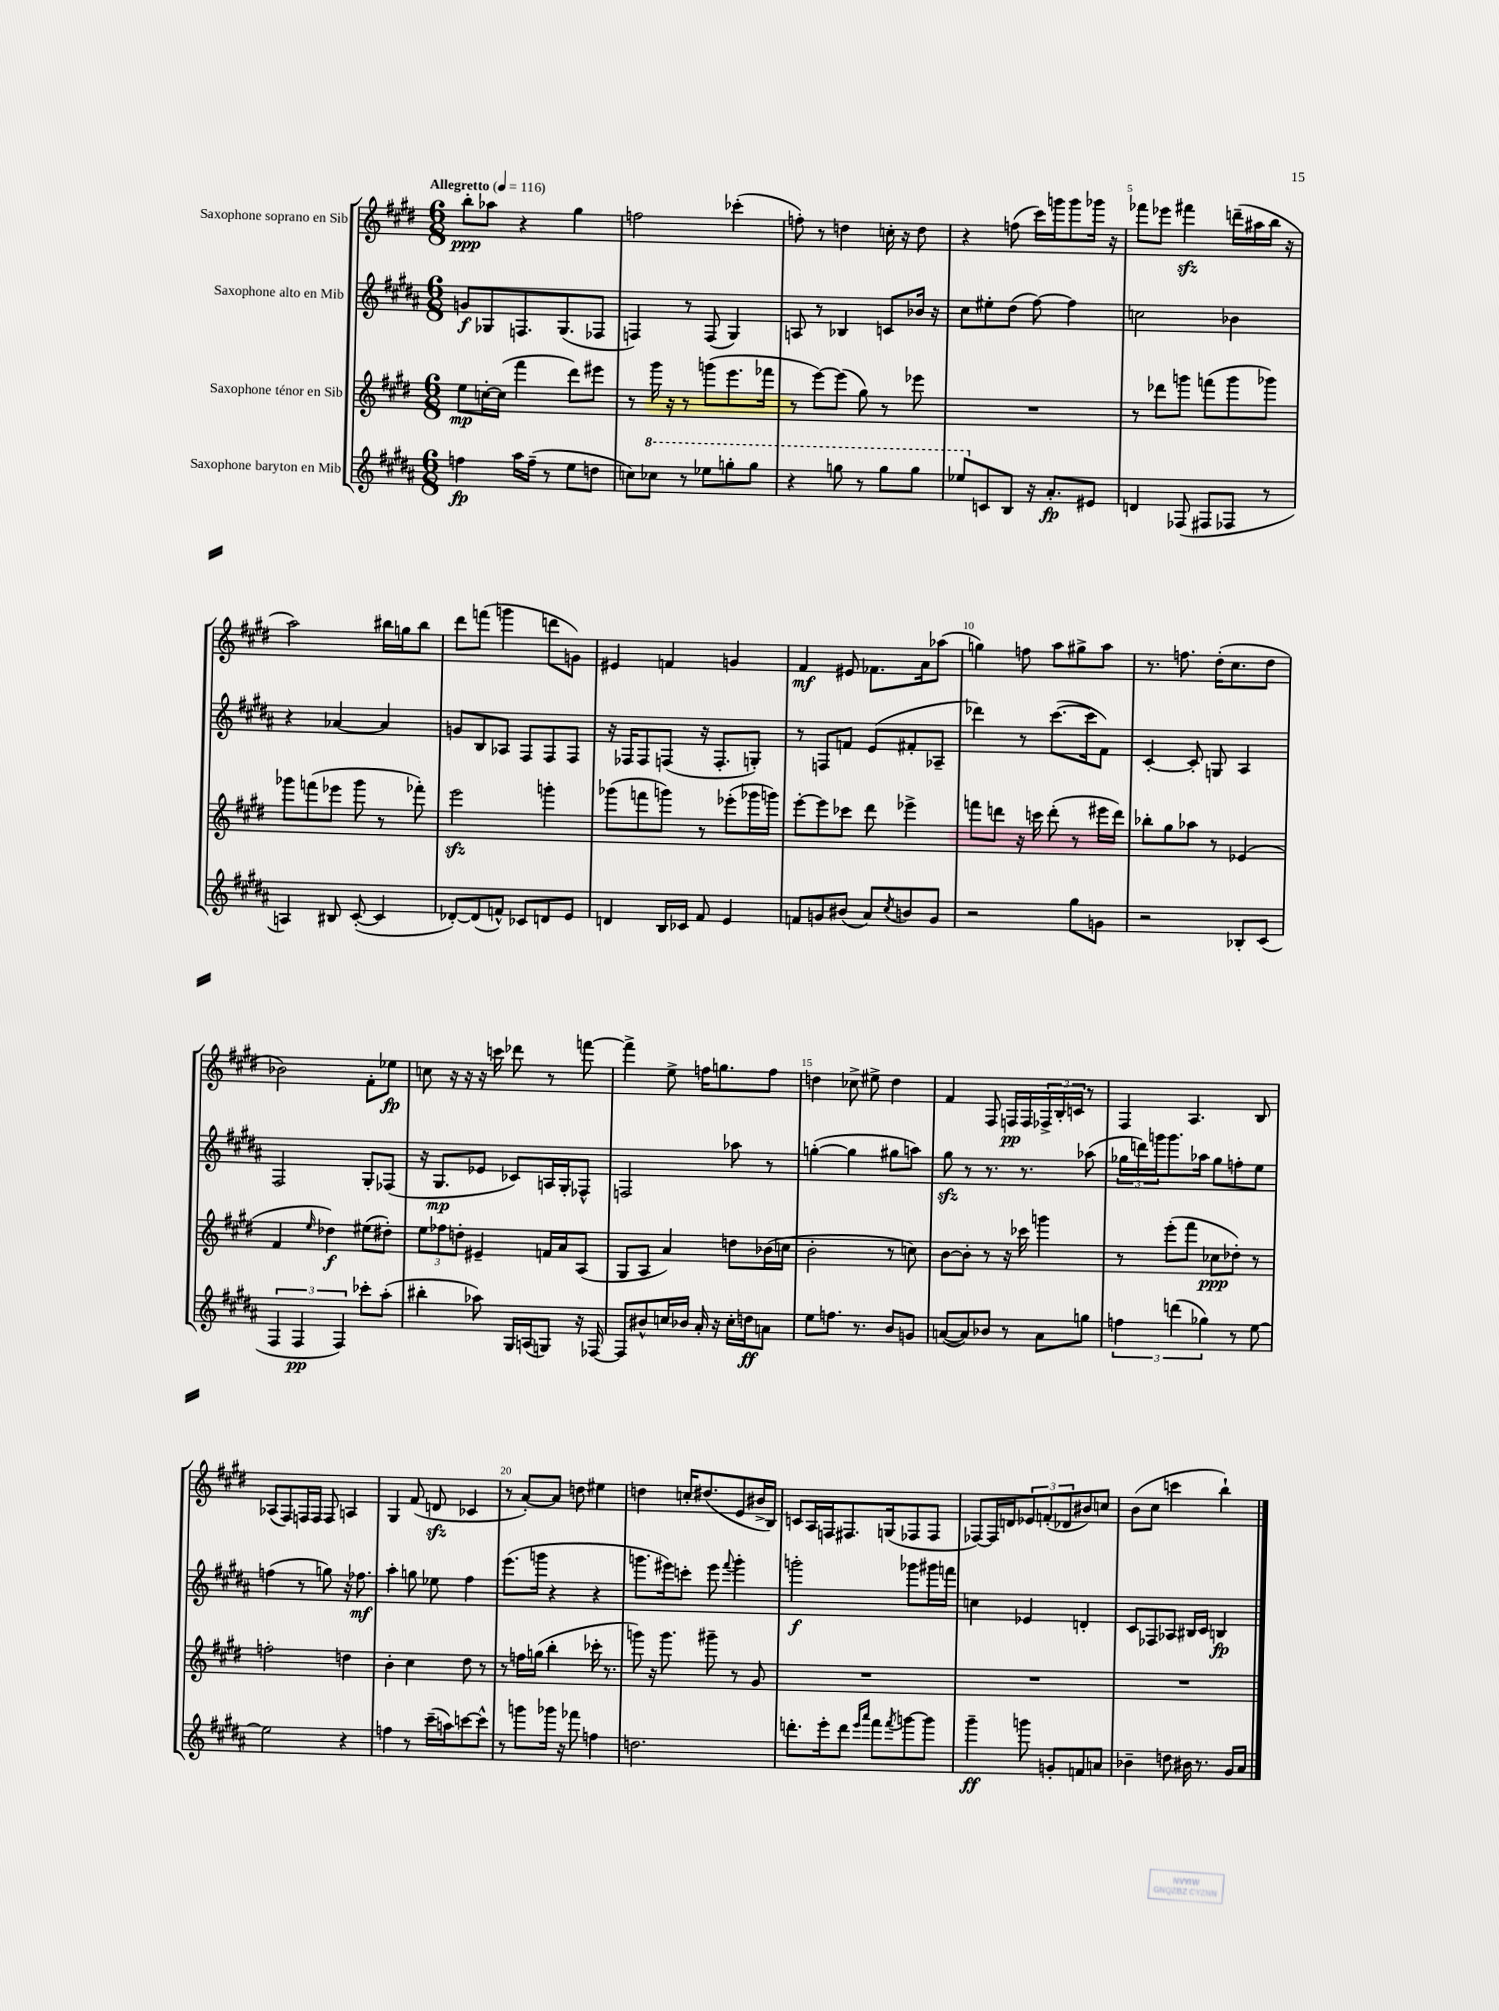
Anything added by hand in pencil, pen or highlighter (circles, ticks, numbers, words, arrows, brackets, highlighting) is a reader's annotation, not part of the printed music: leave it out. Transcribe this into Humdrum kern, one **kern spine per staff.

**kern	**dynam	**kern	**dynam	**kern	**dynam	**kern	**dynam
*part4	*part4	*part3	*part3	*part2	*part2	*part1	*part1
*staff4	*staff4	*staff3	*staff3	*staff2	*staff2	*staff1	*staff1
*I"Saxophone baryton en Mib	*	*I"Saxophone ténor en Sib	*	*I"Saxophone alto en Mib	*	*I"Saxophone soprano en Sib	*
*clefG2	*	*clefG2	*	*clefG2	*	*clefG2	*
*k[f#c#g#d#a#]	*	*k[f#c#g#d#]	*	*k[f#c#g#d#a#]	*	*k[f#c#g#d#]	*
*M6/8	*	*M6/8	*	*M6/8	*	*M6/8	*
*MM116	*	*MM116	*	*MM116	*	*MM116	*
=1	=1	=1	=1	=1	=1	=1	=1
!	!	!	!	!	!	!LO:TX:a:B:t=Allegretto	!
4ffn\	fp	8ee\L	mp	8gn/L	f	8bb'\L	ppp
.	.	[16ccn'\L	.	8G-X/	.	8aa-X\J	.
.	.	(16cc\JJ]	.	.	.	.	.
16aa#\LL	.	4fff#\	.	8.Fn/	.	4r	.
(16ff~\JJ	.	.	.	.	.	.	.
8r	.	.	.	.	.	.	.
.	.	.	.	(8.G-/	.	.	.
8ee\L	.	8ddd#\L)	.	.	.	4gg#\	.
8ddn\J	.	8eee#X\J	.	8F-X/J	.	.	.
=2	=2	=2	=2	=2	=2	=2	=2
8ccn\L)	.	8r	.	4Fn/)	.	2ffn\	.
*8va	*	*	*	*	*	*	*
8ccc-X\J	.	16ggg#\	.	.	.	.	.
.	.	16r	.	.	.	.	.
8r	.	8r	.	8r	.	.	.
8eee-X\L	.	(8gggn\L	.	(8F/	.	.	.
8gggn'\	.	8.eee\	.	4G#/)	.	(4ccc-X'\	.
8ggg\J	.	.	.	.	.	.	.
.	.	16fff-X\Jk	.	.	.	.	.
=3	=3	=3	=3	=3	=3	=3	=3
4r	.	8r	.	8An/	.	8ffn'\)	.
.	.	[8eee\L)	.	8r	.	8r	.
8gggn\	.	(8eee\J]	.	4B-X/	.	4ddn\	.
8r	.	8gg#\)	.	.	.	.	.
8ggg\L	.	8r	.	8cn/L	.	16ccn'\	.
.	.	.	.	.	.	16r	.
8ggg\J	.	8eee-X\	.	16b-X/Jk	.	8dd\	.
.	.	.	.	16r	.	.	.
=4	=4	=4	=4	=4	=4	=4	=4
8eee-X/L	.	2.r	.	8cc#\L	.	4r	.
*X8va	*	*	*	*	*	*	*
8cn/	.	.	.	8ee#X'\	.	.	.
8B/J	.	.	.	(8dd#\J	.	(8ffn\	.
16r	.	.	.	[8ff#\)	.	16ccc#\LL)	.
8.a#'/L	fp	.	.	.	.	16gggn\J	.
.	.	.	.	4ff#\]	.	8ggg\	.
8e#X/J	.	.	.	.	.	16ggg-X\Jk	.
.	.	.	.	.	.	16r	.
=5	=5	=5	=5	=5	=5	=5	=5
4dn/	.	8r	.	2ccn\	.	8fff-X\L	.
.	.	8ddd-X\L	.	.	.	8eee-X\J	.
(8F-X/	.	8gggn\J	.	.	.	4fff#Xzz\	.
8F#X/L	.	(8fffn\L	.	.	.	.	.
8F-X/J	.	8ggg\	.	4b-X\	.	(16dddn~\LL	.
.	.	.	.	.	.	16aa#X\	.
8r	.	8ggg-X\J)	.	.	.	16bb\JJ	.
.	.	.	.	.	.	16r	.
!!LO:LB:g=z
=6	=6	=6	=6	=6	=6	=6	=6
4An/)	.	8ggg-X\L	.	4r	.	2aa\)	.
.	.	(8fffn\	.	.	.	.	.
8B#X/	.	8eee-X\J	.	[4a-X/	.	.	.
([8c#'/	.	8ggg-\	.	.	.	.	.
4c#/]	.	8r	.	4a-/]	.	16bb#X\LL	.
.	.	.	.	.	.	16ggn\J	.
.	.	8fff-X'\)	.	.	.	8bb#\J	.
=7	=7	=7	=7	=7	=7	=7	=7
[8d-X'/L)	.	2eeezz\	.	8gn/L	.	8ddd#\L	.
(8d-/]	.	.	.	8B/	.	(8fffn\J	.
8fn^^/J)	.	.	.	8A-X/J	.	4gggn\	.
8c-X/L	.	.	.	8F#/L	.	.	.
8dn/	.	4gggn'\	.	8F#/	.	8dddn\L	.
8e/J	.	.	.	8F#/J	.	8gn\J)	.
=8	=8	=8	=8	=8	=8	=8	=8
4dn/	.	(8ggg-X\L	.	16r	.	4e#X/	.
.	.	.	.	16F-X/KL	.	.	.
.	.	8fffn\	.	8F-/	.	.	.
16B/LL	.	8gggn\J)	.	(8Fn/J	.	4fn/	.
16c-X/JJ	.	.	.	.	.	.	.
8f#/	.	8r	.	16r	.	.	.
.	.	.	.	8.F'/L	.	.	.
4e/	.	(8eee-X'\L	.	.	.	4gn/	.
.	.	16ggg-X\L	.	8Gn'/J)	.	.	.
.	.	16gggn\JJ)	.	.	.	.	.
=9	=9	=9	=9	=9	=9	=9	=9
8fn/L	.	[8eee'\L	.	8r	.	4f#/	mf
8gn/	.	8eee\]	.	8Fn/L	.	.	.
(8b#X/J	.	8ccc-X\J	.	8fn/J	.	8e#X/	.
8a#/L)	.	8ddd#\	.	(8e/L	.	8.f-X\L	.
8qcc#/	.	.	.	.	.	.	.
8bn/	.	4eee-X^\	.	8f#X'/	.	.	.
.	.	.	.	.	.	16a\k	.
8g/J	.	.	.	8A-X~/J	.	(8aa-X\J	.
=10	=10	=10	=10	=10	=10	=10	=10
2r	.	8fffn\L	.	4ddd-X\)	.	4ggn\)	.
.	.	8dddn\J	.	.	.	.	.
.	.	16r	.	8r	.	8ffn\	.
.	.	16cccn\	.	.	.	.	.
.	.	(8ddd'\	.	([8.ccc#\L	.	8aa\L	.
8gg#\L	.	8r	.	.	.	8gg#X^\	.
.	.	.	.	16ccc#\k]	.	.	.
8gn\J	.	16eee#X\LL	.	8f#\J)	.	8aa\J	.
.	.	16ddd\JJ)	.	.	.	.	.
=11	=11	=11	=11	=11	=11	=11	=11
2r	.	8bb-X'\L	.	[4c#'/	.	8.r	.
.	.	8gg#\	.	.	.	.	.
.	.	.	.	.	.	8.ffn\	.
.	.	8aa-X\J	.	8c#'/]	.	.	.
.	.	8r	.	8Gn/	.	(16dd#'\KL	.
.	.	.	.	.	.	8.cc#\	.
8B-X'/L	.	(4e-X/	.	4A#/	.	.	.
(8c#/J	.	.	.	.	.	8dd#\J	.
!!LO:LB:g=z
=12	=12	=12	=12	=12	=12	=12	=12
6F#/	.	4f#/	.	2F#/	.	2b-X\)	.
6F#/	pp	.	.	.	.	.	.
.	.	16qqee/	.	.	.	.	.
.	.	4dd-X\)	f	.	.	.	.
6F#/)	.	.	.	.	.	.	.
8ccc-X'\L	.	(8ee#X\L	.	8G#'/L	.	8f#'\L	.
(8aa#'\J	.	8dd#X'\J)	.	(8F-X/J	.	8ee-X\J	fp
=13	=13	=13	=13	=13	=13	=13	=13
4bb#X'\	.	12ee\L	.	16r	.	8ccn\	.
.	.	.	.	8.G#/L	mp	.	.
.	.	12ff-X\	.	.	.	.	.
.	.	.	.	.	.	16r	.
.	.	12ddn'\J	.	.	.	.	.
.	.	.	.	.	.	16r	.
8aa-X\)	.	4e#X~/	.	8e-X/J	.	16r	.
.	.	.	.	.	.	16cccn\	.
16G#/LL	.	.	.	8c-X/L)	.	8ddd-X\	.
(16An/J	.	.	.	.	.	.	.
8Gn/J)	.	16fn/LL	.	16An/L	.	8r	.
.	.	16a/J	.	16G#'/J	.	.	.
16r	.	(8A/J	.	8F-X^^/J	.	[8fffn\	.
[16F-X/	.	.	.	.	.	.	.
=14	=14	=14	=14	=14	=14	=14	=14
8F-/L]	.	8G#/L	.	2Fn/	.	4fff^\]	.
8b#X^^/	.	8A/J	.	.	.	.	.
16ccn/L	.	4a/)	.	.	.	8ee^\	.
16b-X/JJ	.	.	.	.	.	.	.
16a#'/	.	.	.	.	.	16ffn\KL	.
16r	.	.	.	.	.	8.ggn\	.
16cc'\LL	.	8ddn\L	.	8aa-X\	.	.	.
16ddn\J	ff	.	.	.	.	.	.
8an\J	.	(16b-X\L	.	8r	.	8ff\J	.
.	.	16ccn\JJ	.	.	.	.	.
=15	=15	=15	=15	=15	=15	=15	=15
8ee\L	.	2b'\	.	([4ggn'\	.	4ddn\	.
8.ffn\J	.	.	.	.	.	.	.
.	.	.	.	4gg\]	.	8cc-X^\	.
8.r	.	.	.	.	.	.	.
.	.	.	.	.	.	8ee#X^\	.
8b/L	.	8r	.	8gg#X\L	.	4dd\	.
8gn/J	.	8ccn\)	.	8aan\J)	.	.	.
=16	=16	=16	=16	=16	=16	=16	=16
([8an/L	.	[8b\L	.	8gg#zz\	.	4f#/	.
8a/])	.	8b'\J]	.	8r	.	.	.
8b-X/J	.	8r	.	8.r	.	8F#/	.
8r	.	16r	.	.	.	16Fn/LL	pp
.	.	16ccc-X\	.	8.r	.	16F/	.
8a\L	.	4gggn\	.	.	.	24F-X^/	.
.	.	.	.	.	.	24B'/	.
.	.	.	.	.	.	24cn/JJ	.
8ggn\J	.	.	.	(8aa-X\	.	8r	.
=17	=17	=17	=17	=17	=17	=17	=17
6ffn\	.	8r	.	24gg-X\LL	.	4F#/	.
.	.	.	.	24dddn\)	.	.	.
.	.	.	.	24gggn\J	.	.	.
.	.	(8eee'\L	.	8.ggg\	.	.	.
(6dddn\	.	.	.	.	.	.	.
.	.	8fff#\J	.	.	.	4.A/	.
.	.	.	.	16aa-X\Jk	.	.	.
6gg-X\)	.	.	.	.	.	.	.
.	.	8cc-X\L	ppp	8gg-\L	.	.	.
8r	.	8dd-X'\J)	.	8ffn'\	.	.	.
[8ee\	.	8r	.	8ee\J	.	8B/	.
!!LO:LB:g=z
=18	=18	=18	=18	=18	=18	=18	=18
2ee\]	.	2ffn'\	.	(4ffn\	.	(8A-X/L	.
.	.	.	.	.	.	8F#/)	.
.	.	.	.	8r	.	16Fn/L	.
.	.	.	.	.	.	16F/JJ	.
.	.	.	.	8ggn\)	.	8F/	.
4r	.	4ddn\	.	16r	.	4An/	.
.	.	.	.	8.ff-X\	mf	.	.
=19	=19	=19	=19	=19	=19	=19	=19
4ffn\	.	4b'\	.	4aa#'\	.	4G#/	.
8r	.	4cc#\	.	8ggn\	.	(8f#/	.
(16ccc#~\LL	.	.	.	8ee-X\	.	8dnzz/	.
16aan\J)	.	.	.	.	.	.	.
[8cccn\	.	8dd#\	.	4ff#\	.	4c-X/	.
8ccc^^\J]	.	8r	.	.	.	.	.
=20	=20	=20	=20	=20	=20	=20	=20
8r	.	8r	.	(8.eee\L	.	8r	.
8gggn\L	.	16ffn\LL	.	.	.	[8a'/L)	.
.	.	(16ggn\JJ	.	16gggn\Jk	.	.	.
16ggg-X\Jk	.	4bb'\	.	4r	.	8a/J]	.
16r	.	.	.	.	.	.	.
8fff-X\	.	.	.	.	.	8ddn\	.
4ffn\	.	16ccc-X'\	.	4r	.	4ee#X\	.
.	.	8.r	.	.	.	.	.
=21	=21	=21	=21	=21	=21	=21	=21
2.ddn\	.	8gggn\)	.	8.gggn\L	.	4ddn\	.
.	.	16r	.	.	.	.	.
.	.	8.ggg\	.	16eee#X\k)	.	.	.
.	.	.	.	8cccn'\J	.	16ccn'/KL	.
.	.	.	.	.	.	(8.dd#X/	.
.	.	8ggg#X~\	.	8eee#\	.	.	.
.	.	.	.	8qqfff#/	.	.	.
.	.	8r	.	4ggg'\	.	8e/	.
.	.	8g#/	.	.	.	16b#X^/L	.
.	.	.	.	.	.	16B/JJ)	.
=22	=22	=22	=22	=22	=22	=22	=22
8.dddn'\L	.	2.r	.	2gggn'\	f	8cn/L	.
.	.	.	.	.	.	16A/L	.
16eee'\k	.	.	.	.	.	16Fn/J	.
8ddd\J	.	.	.	.	.	8.F#X/	.
16qqeee/LL	.	.	.	.	.	.	.
16qqaaa#/JJ	.	.	.	.	.	.	.
8fff#\L	.	.	.	.	.	.	.
.	.	.	.	.	.	(16Gn/k	.
8qfff#/	.	.	.	.	.	.	.
[8gggn\	.	.	.	8ggg-X\L	.	8F-X/	.
8ggg\J]	.	.	.	16ggg#X\L	.	8F-/J	.
.	.	.	.	16fffn\JJ	.	.	.
=23	=23	=23	=23	=23	=23	=23	=23
4ggg#~\	ff	2.r	.	4ccn\	.	[8F-X/L)	.
.	.	.	.	.	.	16F-/L]	.
.	.	.	.	.	.	16dn/J	.
8gggn\	.	.	.	4e-X/	.	12e-X/	.
.	.	.	.	.	.	(12fn'/	.
8gn'/L	.	.	.	.	.	.	.
.	.	.	.	.	.	12d-X/	.
8fn/	.	.	.	4dn'/	.	8b#X/)	.
8an/J	.	.	.	.	.	8ccn/J	.
=24	=24	=24	=24	=24	=24	=24	=24
4b-X~\	.	2.r	.	8c#/L	.	(8b\L	.
.	.	.	.	8F-X/	.	8cc#\J	.
8ddn\	.	.	.	8A-X/J	.	4cccn\	.
16b#X\	.	.	.	16B#X/LL	.	.	.
8.r	.	.	.	16c#/JJ	.	.	.
.	.	.	.	4Bn/	fp	4bb`\)	.
16g#/LL	.	.	.	.	.	.	.
16a#/JJ	.	.	.	.	.	.	.
==	==	==	==	==	==	==	==
*-	*-	*-	*-	*-	*-	*-	*-
